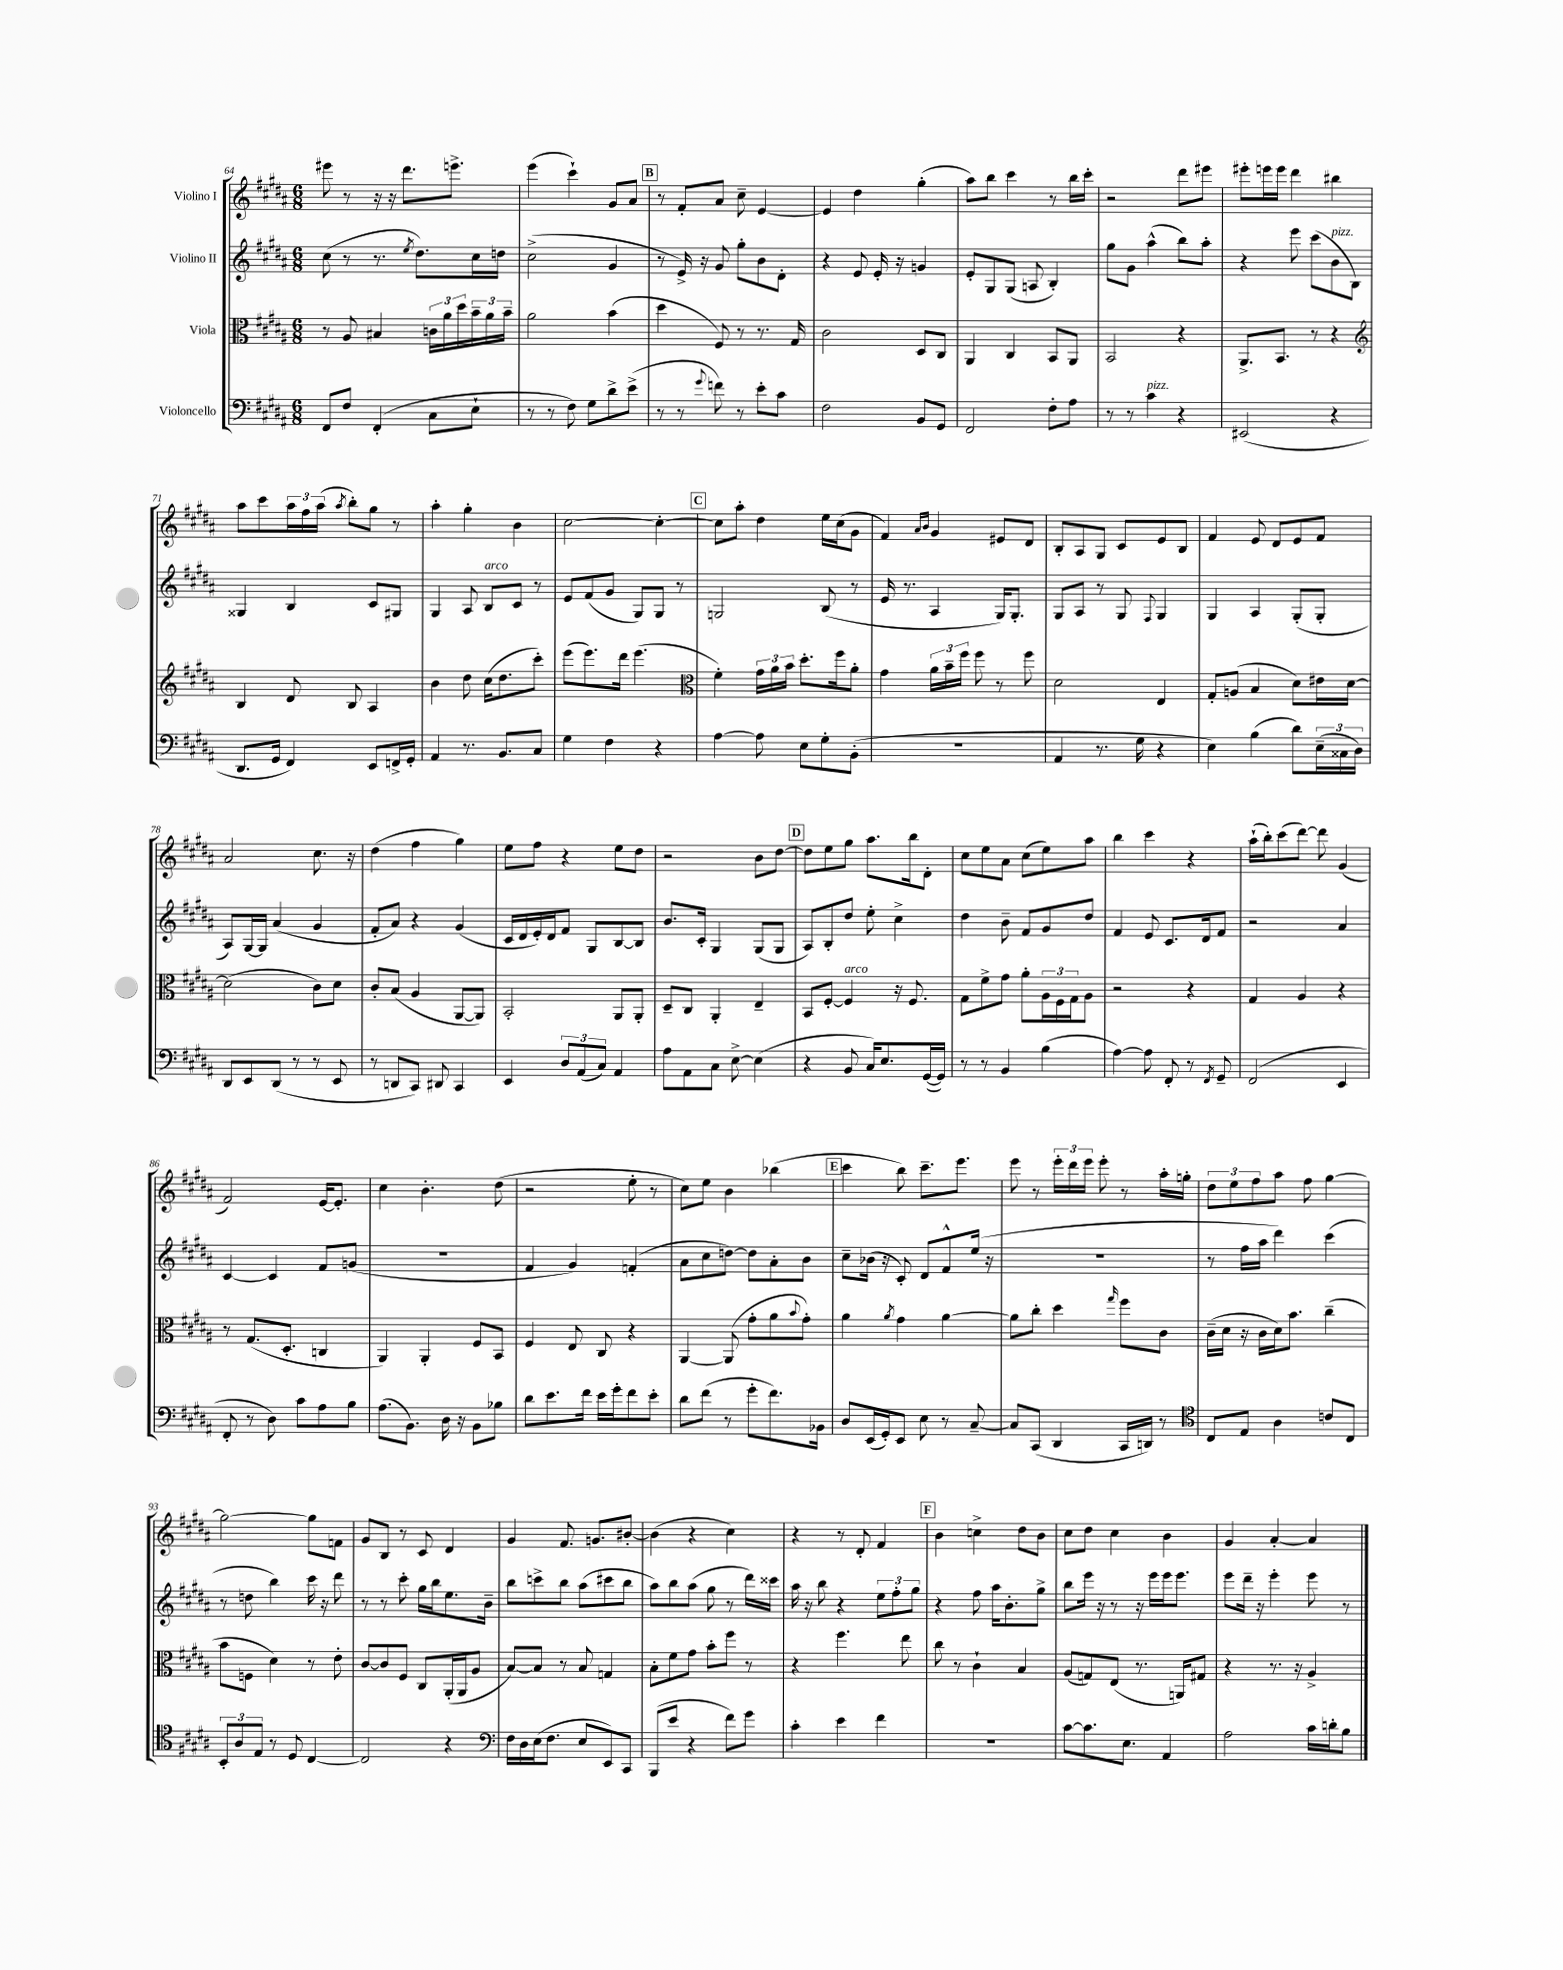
<<
\new StaffGroup <<
\new Staff = "s0" \with { instrumentName = "Violino I" } {
    \clef treble \key b \major \numericTimeSignature \time 6/8
    eis'''8 r8 r16 r16 dis'''8. e'''8.-> |
    e'''4( cis'''4-!) gis'8 ais'8 |
    \mark \markup { \box "B" } r8 fis'8-. ais'8 cis''8-- e'4~ |
    e'4 dis''4 gis''4-.( |
    ais''8) b''8 cis'''4 r8 b''16 cis'''16-. |
    r2 dis'''8 eis'''8 |
    eis'''8-. e'''16 e'''16 dis'''4 bis''4 |
    ais''8 cis'''8 \tuplet 3/2 { ais''16 fis''16 ais''16( } \acciaccatura { ais''8 } b''8-.) gis''8 r8 |
    ais''4-. gis''4-. b'4 |
    cis''2~ cis''4~-. |
    \mark \markup { \box "C" } cis''8 ais''8-. dis''4 e''16 cis''16( gis'8 |
    fis'4) \grace { ais'16 b'16 } gis'4 eis'8 dis'8 |
    b8-. ais8 gis8 cis'8 e'8 b8 |
    fis'4 e'8 dis'8 e'8 fis'8 |
    ais'2 cis''8. r16 |
    dis''4( fis''4 gis''4) |
    e''8 fis''8 r4 e''8 dis''8 |
    r2 b'8 dis''8~ |
    \mark \markup { \box "D" } dis''8 e''8 gis''8 ais''8. b''16 dis'8-. |
    cis''8 e''8 ais'8 cis''8( e''8) ais''8 |
    b''4 cis'''4 r4 |
    ais''16-!( b''16-.) cis'''8( dis'''8~) dis'''8 gis'4( |
    fis'2) e'16~ e'8.-. |
    cis''4 b'4.-. dis''8( |
    r2 e''8-. r8 |
    cis''8) e''8 b'4 bes''4( |
    \mark \markup { \box "E" } cis'''4 b''8) cis'''8.-- e'''8. |
    e'''8 r8 \tuplet 3/2 { e'''16-. dis'''16 e'''16 } e'''8-. r8 ais''16-. g''16-. |
    \tuplet 3/2 { dis''8 e''8 fis''8 } ais''8 fis''8 gis''4~ |
    gis''2~ gis''8 f'8 |
    gis'8 b8 r8 cis'8 dis'4 |
    gis'4 fis'8. g'8. bis'8~-. |
    bis'4( r4 cis''4) |
    r4 r8 dis'8-. fis'4 |
    \mark \markup { \box "F" } b'4 c''4-> dis''8 b'8 |
    cis''8 dis''8 cis''4 b'4 |
    gis'4 ais'4~-. ais'4 \bar "|." |
}
\new Staff = "s1" \with { instrumentName = "Violino II" } {
    \clef treble \key b \major \numericTimeSignature \time 6/8
    cis''8( r8 r8. \acciaccatura { e''8 } dis''8.) cis''16 d''16 |
    cis''2->( gis'4 |
    \mark \markup { \box "B" } r8 e'16->) r16 gis'8 gis''8-. b'8 dis'8-. |
    r4 e'8 e'16-. r16 g'4 |
    e'8-. gis8 gis8( a8 b4-.) |
    gis''8 gis'8 ais''4-^( b''8) ais''8-. |
    r4 e'''8 cis'''8( b'8^\markup { \italic "pizz." } b8) |
    gisis4 b4 cis'8 gis8 |
    gis4 ais8 b8^\markup { \italic "arco" } cis'8 r8 |
    e'8 fis'8( gis'8 gis8) gis8 r8 |
    \mark \markup { \box "C" } g2 b8( r8 |
    e'16 r8. ais4 gis16) gis8.-. |
    gis8 ais8 r8 gis8 \appoggiatura { fis8 } gis4 |
    gis4 ais4 gis8-.( gis8-. |
    ais8) gis16~ gis16 ais'4( gis'4 |
    fis'8-. ais'8) r4 gis'4( |
    cis'16 dis'16 e'16-.) dis'16 fis'8 gis8 b8~ b8 |
    b'8. cis'16-. gis4 gis8( gis8 |
    \mark \markup { \box "D" } ais8) b8-. dis''8 e''8-. cis''4-> |
    dis''4 b'8-- fis'8 gis'8 dis''8 |
    fis'4 e'8 cis'8. dis'16 fis'8 |
    r2 ais'4 |
    cis'4~ cis'4 fis'8 g'8( |
    R2. |
    fis'4 gis'4) f'4-.( |
    ais'8 cis''8 d''8~) d''8 ais'8-. b'8 |
    \mark \markup { \box "E" } cis''8-- bes'16( r16 cis'8-.) dis'8 fis'8-^ e''16( r16 |
    R2. |
    r8 fis''16 ais''16 dis'''4) cis'''4( |
    r8 d''8 b''4) cis'''16 r16 dis'''8 |
    r8 r8 cis'''8-. gis''16 b''16 e''8. b'16-- |
    b''8 c'''8-> b''8 ais''8( cis'''8 b''8 |
    ais''8) b''8 ais''8( gis''8 r8 dis'''16) cisis'''16 |
    ais''16 r16 b''8 r4 \tuplet 3/2 { e''8 fis''8-. gis''8 } |
    \mark \markup { \box "F" } r4 fis''8 ais''16 b'8.-. gis''8-> |
    b''8 e'''16 r16 r8 r16 e'''16 e'''16 e'''8. |
    e'''8 dis'''16-- r16 e'''4-. e'''8 r8 \bar "|." |
}
\new Staff = "s2" \with { instrumentName = "Viola" } {
    \clef alto \key b \major \numericTimeSignature \time 6/8
    r8 ais8 bis4 \tuplet 3/2 { c'16 ais'16 dis''16 } \tuplet 3/2 { b'16-- ais'16 b'16-- } |
    ais'2 b'4( |
    \mark \markup { \box "B" } dis''4 fis8) r8 r8. gis16 |
    cis'2 dis8 cis8 |
    ais,4 cis4 b,8 ais,8 |
    b,2 r4 |
    ais,8.-> b,8. r8 r4 |
    \clef treble b4 dis'8 b8 ais4 |
    b'4 dis''8 cis''16( dis''8. cis'''8-.) |
    e'''8( e'''8.) dis'''16 e'''4.( |
    \mark \markup { \box "C" } \clef alto fis'4-.) \tuplet 3/2 { gis'16 ais'16 b'16 } dis''8.-. fis''16 ais'8-. |
    gis'4 \tuplet 3/2 { ais'16 b'16-- fis''16 } fis''8 r8 fis''8 |
    dis'2 e4 |
    gis8-. a8( b4 dis'8) eis'16 dis'16~ |
    dis'2( cis'8) dis'8 |
    cis'8-. b8( ais4 ais,8~ ais,8) |
    b,2-. ais,8 ais,8-. |
    dis8-- cis8 ais,4-. e4-- |
    \mark \markup { \box "D" } b,8 fis8~-. fis4^\markup { \italic "arco" } r16 fis8. |
    gis8 fis'8-> gis'8 ais'8-. \tuplet 3/2 { ais16 fis16 gis16 } ais8 |
    r2 r4 |
    gis4 ais4 r4 |
    r8 gis8.( dis8.-. c4 |
    ais,4) ais,4-. fis8 b,8 |
    fis4 e8 cis8 r4 |
    ais,4~ ais,8( gis'8-. ais'8 \appoggiatura { b'8 } gis'8-.) |
    \mark \markup { \box "E" } ais'4 \acciaccatura { ais'8 } gis'4 ais'4~ |
    ais'8 cis''8-. dis''4 \grace { gis''16 } fis''8 cis'8 |
    cis'16--( dis'16 r16 cis'16 dis'16) b'8. cis''4--( |
    b'8 f8 dis'4) r8 e'8-. |
    cis'8~ cis'8 fis8 cis8 ais,16-.( ais,16 ais8 |
    b8~) b8 r8 b8 g4 |
    b8-. fis'8 gis'8 b'8-. fis''8 r8 |
    r4 fis''4. e''8 |
    \mark \markup { \box "F" } cis''8 r8 cis'4-! b4 |
    ais8( g8) e8( r8. a,16) gis8 |
    r4 r8. r16 ais4-> \bar "|." |
}
\new Staff = "s3" \with { instrumentName = "Violoncello" } {
    \clef bass \key b \major \numericTimeSignature \time 6/8
    fis,8 fis8 fis,4-.( cis8 e8-! |
    r8 r8 fis8) gis8 dis'8-> e'8->( |
    \mark \markup { \box "B" } r8 r8 \appoggiatura { gis'8 } f'8) r8 e'8-. cis'8 |
    fis2 b,8 gis,8 |
    fis,2 fis8-. ais8 |
    r8 r8 cis'4^\markup { \italic "pizz." } r4 |
    eis,2( r4 |
    dis,8. gis,16 fis,4) e,8 f,16-> gis,16-. |
    ais,4 r8. b,8. cis8 |
    gis4 fis4 r4 |
    \mark \markup { \box "C" } ais4~ ais8 e8 gis8-. b,8-.( |
    R2. |
    ais,4 r8. gis16 r4 |
    e4) b4( dis'8) \tuplet 3/2 { e16--( cisis16 dis16) } |
    dis,8 e,8 dis,8( r8 r8 e,8 |
    r8 d,8 cis,8) dis,8 cis,4 |
    e,4 \tuplet 3/2 { dis8 ais,8( cis8) } ais,4 |
    ais8 ais,8 cis8 e8~-> e4( |
    \mark \markup { \box "D" } r4 b,8 cis16) e8. gis,16~( gis,16) |
    r8 r8 b,4 b4( |
    ais4~) ais8 fis,8-. r8 \acciaccatura { fis,8 } gis,8-- |
    fis,2( e,4 |
    fis,8-. r8 dis8) cis'8 ais8 b8 |
    ais8.( b,8.) dis16 r16 b,8 bes8 |
    dis'8 e'8. fis'16 e'16 gis'16-. fis'8 e'8-. |
    dis'8 fis'8( r8 gis'8-. fis'8.) bes,16 |
    \mark \markup { \box "E" } dis8 e,16( gis,16-.) e,8 e8 r8 cis8~-- |
    cis8 cis,8( dis,4 cis,16 d,16) r8 |
    \clef tenor cis8 e8 ais4 c'8 cis8 |
    \tuplet 3/2 { b,8-. ais8 e8 } r8 dis8 cis4~ |
    cis2 r4 |
    \clef bass fis16 dis16 e16( fis8. e8 e,8) cis,8 |
    b,,8( e'8 r4 fis'8) gis'8 |
    cis'4-. e'4 fis'4 |
    \mark \markup { \box "F" } R2. |
    cis'8~ cis'8. e8. ais,4 |
    ais2 cis'16 d'16-. b8 \bar "|." |
}
>>
>>
\layout { \context { \Score currentBarNumber = #64 } }
